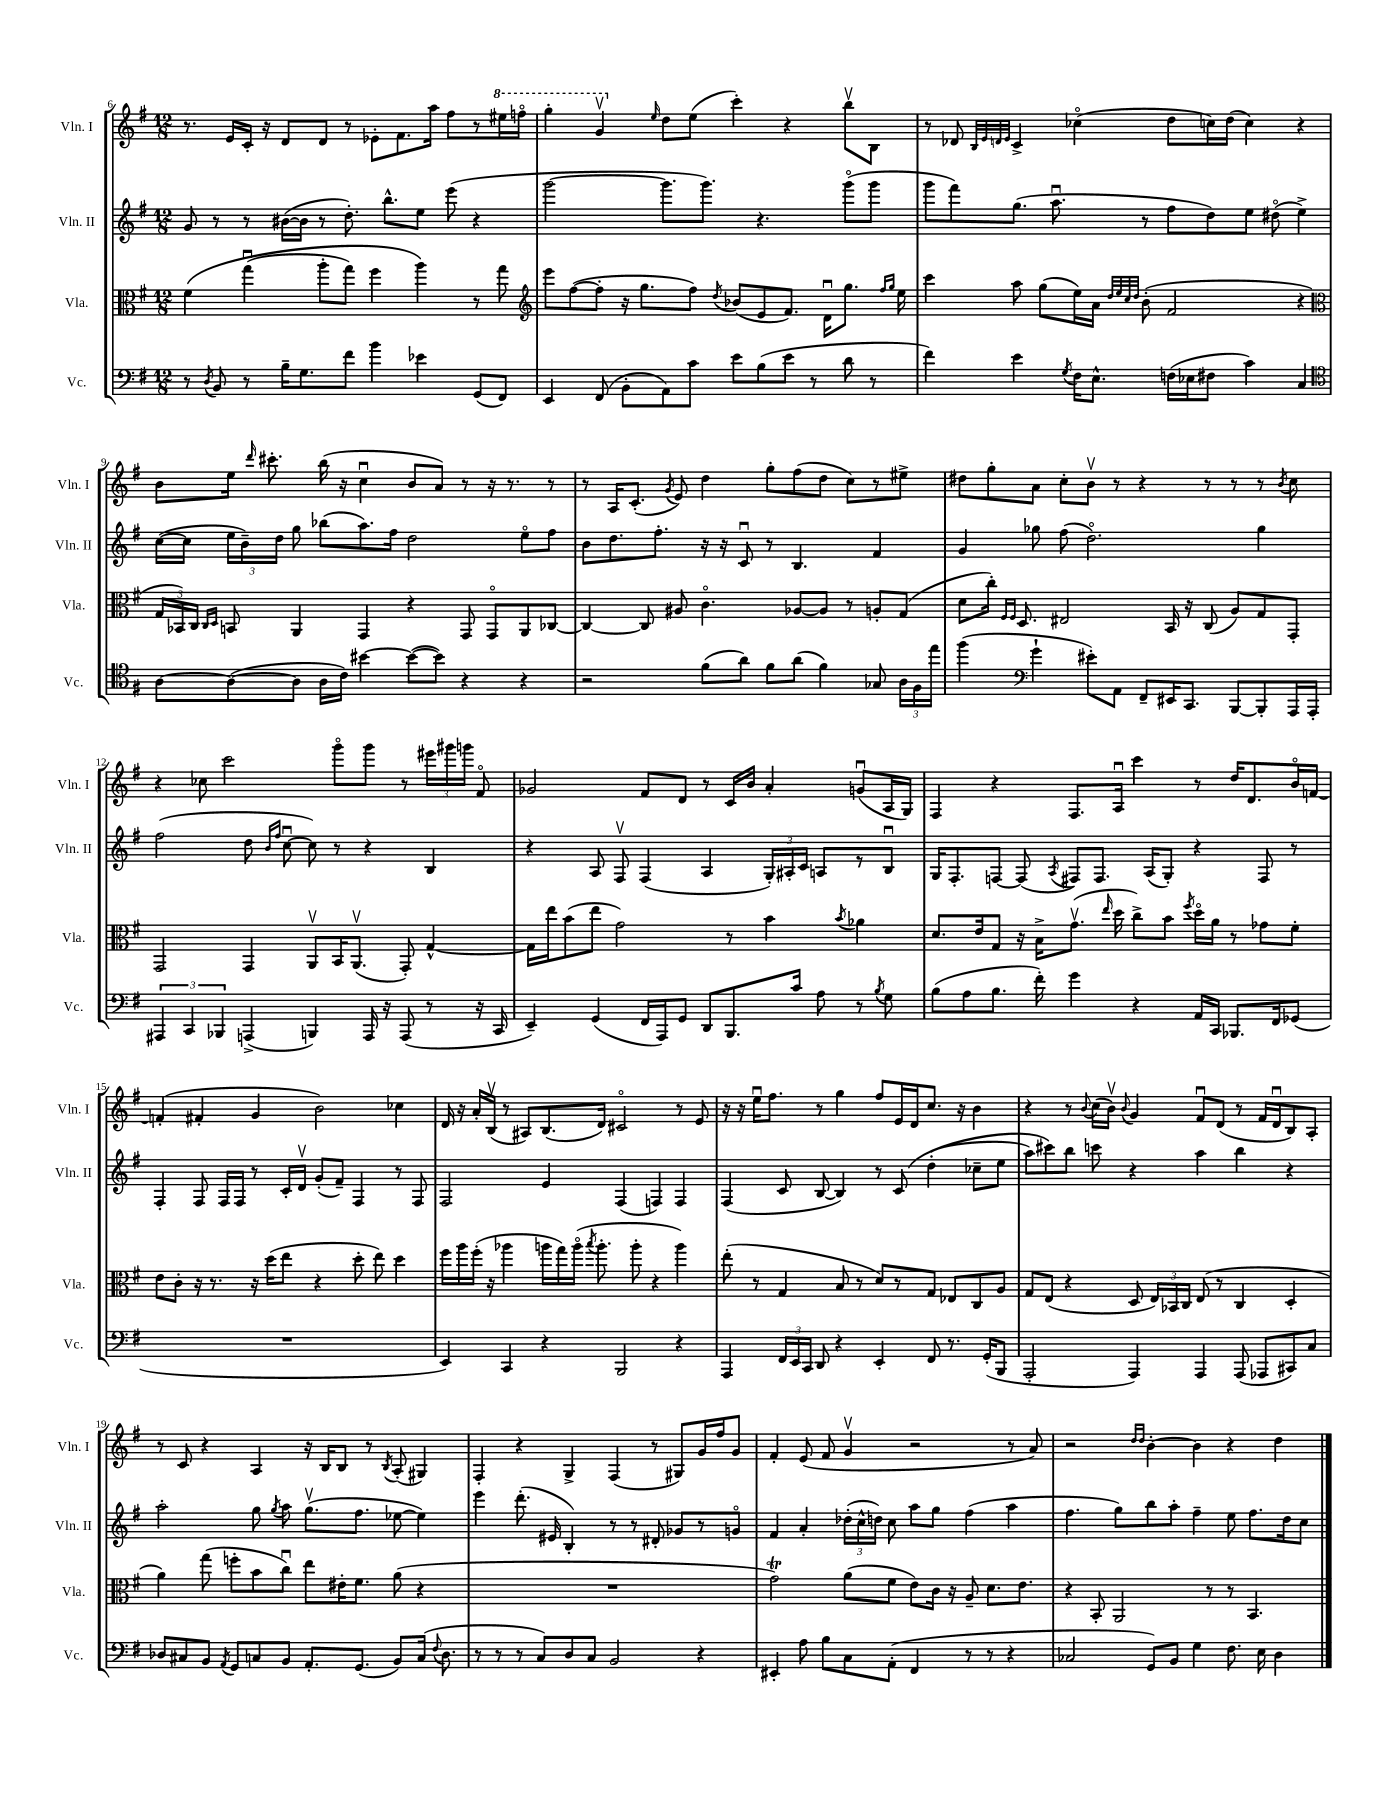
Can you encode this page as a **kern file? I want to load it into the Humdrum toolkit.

**kern	**kern	**kern	**kern
*staff4	*staff3	*staff2	*staff1
*clefF4	*clefC3	*clefG2	*clefG2
*k[f#]	*k[f#]	*k[f#]	*k[f#]
*M12/8	*M12/8	*M12/8	*M12/8
8r	&(4f#	8g	8.r
8qD	.	.	.
8BB	.	8r	.
.	.	.	16e
8r	(4ggu	8r	16c'
.	.	.	16r
16B~	.	([16b#	8d
8.G	.	16b#]	.
.	8aa'	8r	8d
8f#	8gg)	8.dd')	8r
4b	4ff#	.	8e-'
.	.	8.bb^^	.
.	.	.	8.f#
4e-	4aa&)	8ee	.
.	.	.	16aa
.	.	(8eee	8ff#
(8GG	8r	4r	8r
8FF#)	8gg	.	16eee#
.	.	.	16fffo
=	=	=	=
*	*clefG2	*	*
4EE	8eee	[2ggg	4ggg'
.	([8ff#	.	.
(8FF#	8ff#']	.	4ggv
8BB'	16r	.	.
.	8.gg	.	.
.	.	.	16qqee
8AA)	.	8.ggg]	8dd
8c	8ff#)	.	(8ee
.	.	8.ggg)	.
.	8qdd	.	.
8e	(8b-	.	4ccc')
(8B	8e	4.r	.
8e	8.f#)	.	4r
8r	.	.	.
.	16du	.	.
8d	8.gg	(8gggo	8bbv
8r	.	8ggg	8B
.	16qqff#	.	.
.	16qqgg	.	.
.	16ee	.	.
=	=	=	=
4f#)	4ccc	8ggg	8r
.	.	8fff#)	8d-
.	.	.	32qqB
.	.	.	32qqe
.	.	.	32qqd
.	.	.	32qqe
4e	8aa	(8.gg	4c^
.	(8gg	.	.
.	.	8.aau	.
8qG	.	.	.
16F#	16ee)	.	(4cc-o
8.E^^	16a	.	.
.	32qqdd	.	.
.	32qqee	.	.
.	32qqcc	.	.
.	32qqdd	.	.
.	(8b'	8r	.
(16F	2f#	8ff#	8dd
16E-	.	.	.
8F#	.	8dd)	16cc)
.	.	.	(16dd
4c)	.	8ee	4cc)
.	.	(8dd#o	.
4C	4r	4ee^)	4r
=	=	=	=
*clefC4	*clefC3	*	*
[8A	24G	([16cc	8b
.	24BB-)	.	.
.	.	16cc]	.
.	24C	.	.
.	16qqC	.	.
.	16qqD	.	.
(8A_	8BB	24ee	16ee
.	.	24b~)	.
.	.	.	16qqddd
.	.	.	8.ccc#'
.	.	24dd	.
8A]	4AA	8gg	.
16A	.	(8bb-	(16bb
16c)	.	.	16r
[4b#	4GG	8.aa)	4ccu
.	.	16ff#	.
(8b#_	4r	2dd	8b
8b#])	.	.	8a)
4r	8GG	.	8r
.	8GGo	.	16r
.	.	.	8.r
4r	8AA	8eeo	.
.	[8C-	8ff#	8r
=	=	=	=
2r	4C-_	8b	8r
.	.	8.dd	16A
.	.	.	(8.c'
.	8C-]	.	.
.	.	8.ff#'	.
.	.	.	8qg
.	8A#	.	8e)
(8f#	4.co	16r	4dd
.	.	16r	.
8a)	.	8cu	.
8f#	.	8r	8gg'
(8a	[8A-	4.B	(8ff#
4f#)	8A-]	.	8dd
.	8r	.	8cc)
8G-	8A'	4f#	8r
24A	(8G	.	8ee#^
24F#	.	.	.
24ee	.	.	.
=	=	=	=
(4ff#	8d	4g	8dd#
.	16cc')	.	8gg'
.	16qqF#	.	.
.	16qqF#	.	.
.	8.D	.	.
*clefF4	*	*	*
4g`	.	8gg-	8a
.	2E#	(8ff#	8cc'
8e#')	.	2.ddo)	8bv
8AA	.	.	8r
8FF#~	.	.	4r
16EE#	16BB	.	.
8.CC	16r	.	.
.	(8C	.	8r
[8BBB	8A)	.	8r
8BBB']	8G	4gg-	8r
.	.	.	8qb
16AAA	8GG'	.	8cc
16AAA'	.	.	.
=	=	=	=
6AAA#	2GG	(2ff#	4r
6CC	.	.	.
.	.	.	8cc-
6BBB-	.	.	.
.	.	.	2ccc
(4AAA^	4GG	8dd	.
.	.	16qqb	.
.	.	16qqff#	.
.	.	[8ccu	.
4BBB)	8AAv	8cc])	.
.	16BB	8r	8gggo
.	(8.AAv	.	.
16AAA	.	4r	8ggg
16r	.	.	.
(8AAA	8GG')	.	8r
8r	[4G^^	4B	24eee#
.	.	.	24ggg#
.	.	.	24ggg
16r	.	.	8f#o
16CC	.	.	.
=	=	=	=
4EE~)	16G]	4r	2g-
.	16ee	.	.
.	(8b	.	.
(4GG	8ee	8A	.
.	2g)	8F#v	.
16FF#	.	(4F#	8f#
16AAA)	.	.	.
8GG	.	.	8d
8DD	.	4A	8r
8.BBB	8r	.	16c
.	.	.	16b
.	4b	24G')	4a'
.	.	24A#'	.
16c	.	.	.
.	.	24c	.
8A	.	8A	.
.	8qb	.	.
8r	4a-	8r	(8gu
8qB	.	.	.
8G	.	8Bu	16A
.	.	.	16G)
=	=	=	=
(8B	8.d	16G	4F#
.	.	8.F#'	.
8A	.	.	.
.	16e	.	.
8.B	8G	[8F	4r
.	16r	(8F]	.
16f#')	16B^	.	.
.	.	8qA	.
4g	(8.gv	8F#)	8.F#
.	.	8.F#	.
.	16qqee	.	.
.	16dd	.	16Au
4r	8cc^)	.	4ccc
.	.	(16A	.
.	8b	8G')	.
.	8qff#	.	.
16AA	16ddo	4r	8r
16CC	16a	.	.
8.BBB-	8r	.	16dd
.	.	.	8.d
.	8g-	8F#	.
16FF#	.	.	.
(8GG-	8f#'	8r	16bo
.	.	.	[16f
=	=	=	=
1.r	8e	4F#'	(4f']
.	8c'	.	.
.	16r	8F#	4f#'
.	8.r	.	.
.	.	16F#	.
.	.	16F#	.
.	16r	8r	4g
.	(16dd	.	.
.	8ee	16c'	.
.	.	16dv	.
.	4r	(8g'	2b)
.	.	8f#~)	.
.	8dd'	4F#	.
.	8ee)	.	.
.	4dd	8r	4cc-
.	.	8F#	.
=	=	=	=
4EE)	16ff#	2F#	16d
.	16aa	.	16r
.	(16ff#'	.	16a'
.	16r	.	(16Bv
4CC	4aa-	.	8r
.	.	.	8A#)
4r	16aa	4e	(8.B
.	16gg)	.	.
.	(16aao	.	.
.	8qbb	.	.
.	8.aa'	.	16d)
2BBB	.	(4F#	2c#o
.	8aa'	.	.
.	4r	4F)	.
4r	4aa)	4F	8r
.	.	.	8e
=	=	=	=
4AAA	(8ee'	(4F#	16r
.	.	.	16r
.	8r	.	16eeu
.	.	.	8.ff#
24FF#	4G	8c	.
24EE	.	.	.
24CC	.	.	.
8DD	.	[8B	8r
4r	8B	4B])	4gg
.	8r	.	.
4EE'	8d)	8r	8ff#
.	8r	&(8c	16e
.	.	.	16d
8FF#	8G	(4dd'	8.cc
8.r	8E-	.	.
.	.	.	16r
.	8C	8cc-~	4b
(16GG'	.	.	.
8BBB	8A	8ee	.
=	=	=	=
2AAA'	8G	8aa)	4r
.	(8E	8ccc#&)	.
.	4r	8bb	8r
.	.	.	8qqb
.	.	8ccc	(16cc
.	.	.	16bv)
.	.	.	8qqb
4AAA)	8D	4r	4g
.	24E)	.	.
.	24BB-	.	.
.	24C	.	.
4AAA	(8E	4aa	8f#u
.	8r	.	(8d
(8AAA	4C	4bb	8r
8AAA-	.	.	16f#
.	.	.	16du
8CC#)	4D'	4r	8B)
8C	.	.	8A'
=	=	=	=
8D-	4a)	2aa'	8r
8C#	.	.	8c
8BB	(8gg	.	4r
8qAA	.	.	.
8GG	8ff'	.	.
8C	8b	8gg	4A
.	.	8qgg	.
8BB	8ccu)	8aa	.
8.AA'	8ee	(8.ggv	16r
.	.	.	16B
.	16e#'	.	8B
(8.GG	8.f#	8.ff#	.
.	.	.	8r
.	.	.	8qB
8BB)	(8a	[8ee-	(8A'
(16C	4r	4ee-])	4G#)
8qqF#	.	.	.
8.D-	.	.	.
=	=	=	=
8r	1.r	4eee	4F#'
8r	.	.	.
8r	.	(8.ddd'	4r
8C)	.	.	.
.	.	16e#	.
8D	.	4B')	4G^
8C	.	.	.
2BB	.	8r	(4F#
.	.	8r	.
.	.	8d#'	8r
.	.	8g-	8G#)
4r	.	8r	16g
.	.	.	16ff#
.	.	8go	8g
=	=	=	=
4EE#'	2g)	4f#	4f#'
8A	.	4a'	(8e
8B	.	.	8f#
8C	(8a	(24dd-'	4gv
.	.	24cc^^	.
.	.	24dd)	.
(8AA'	8f#	8cc	.
4FF#	8e)	8aa	2r
.	16c	8gg	.
.	16r	.	.
8r	8A~	(4ff#	.
8r	8.d	.	.
4r	.	4aa	8r
.	8.e	.	.
.	.	.	8a)
=	=	=	=
2C-	4r	4.ff#	2r
.	8BB'	.	.
.	2AA	8gg)	.
.	.	.	16qqdd
.	.	.	16qqdd
8GG)	.	8bb	[4b'
8BB	.	8aa'	.
4G	.	4ff#~	4b]
.	8r	.	.
8.F#	8r	8ee	4r
.	4.BB	8.ff#	.
16E	.	.	.
4D	.	.	4dd
.	.	16dd	.
.	.	8cc	.
==	==	==	==
*-	*-	*-	*-
